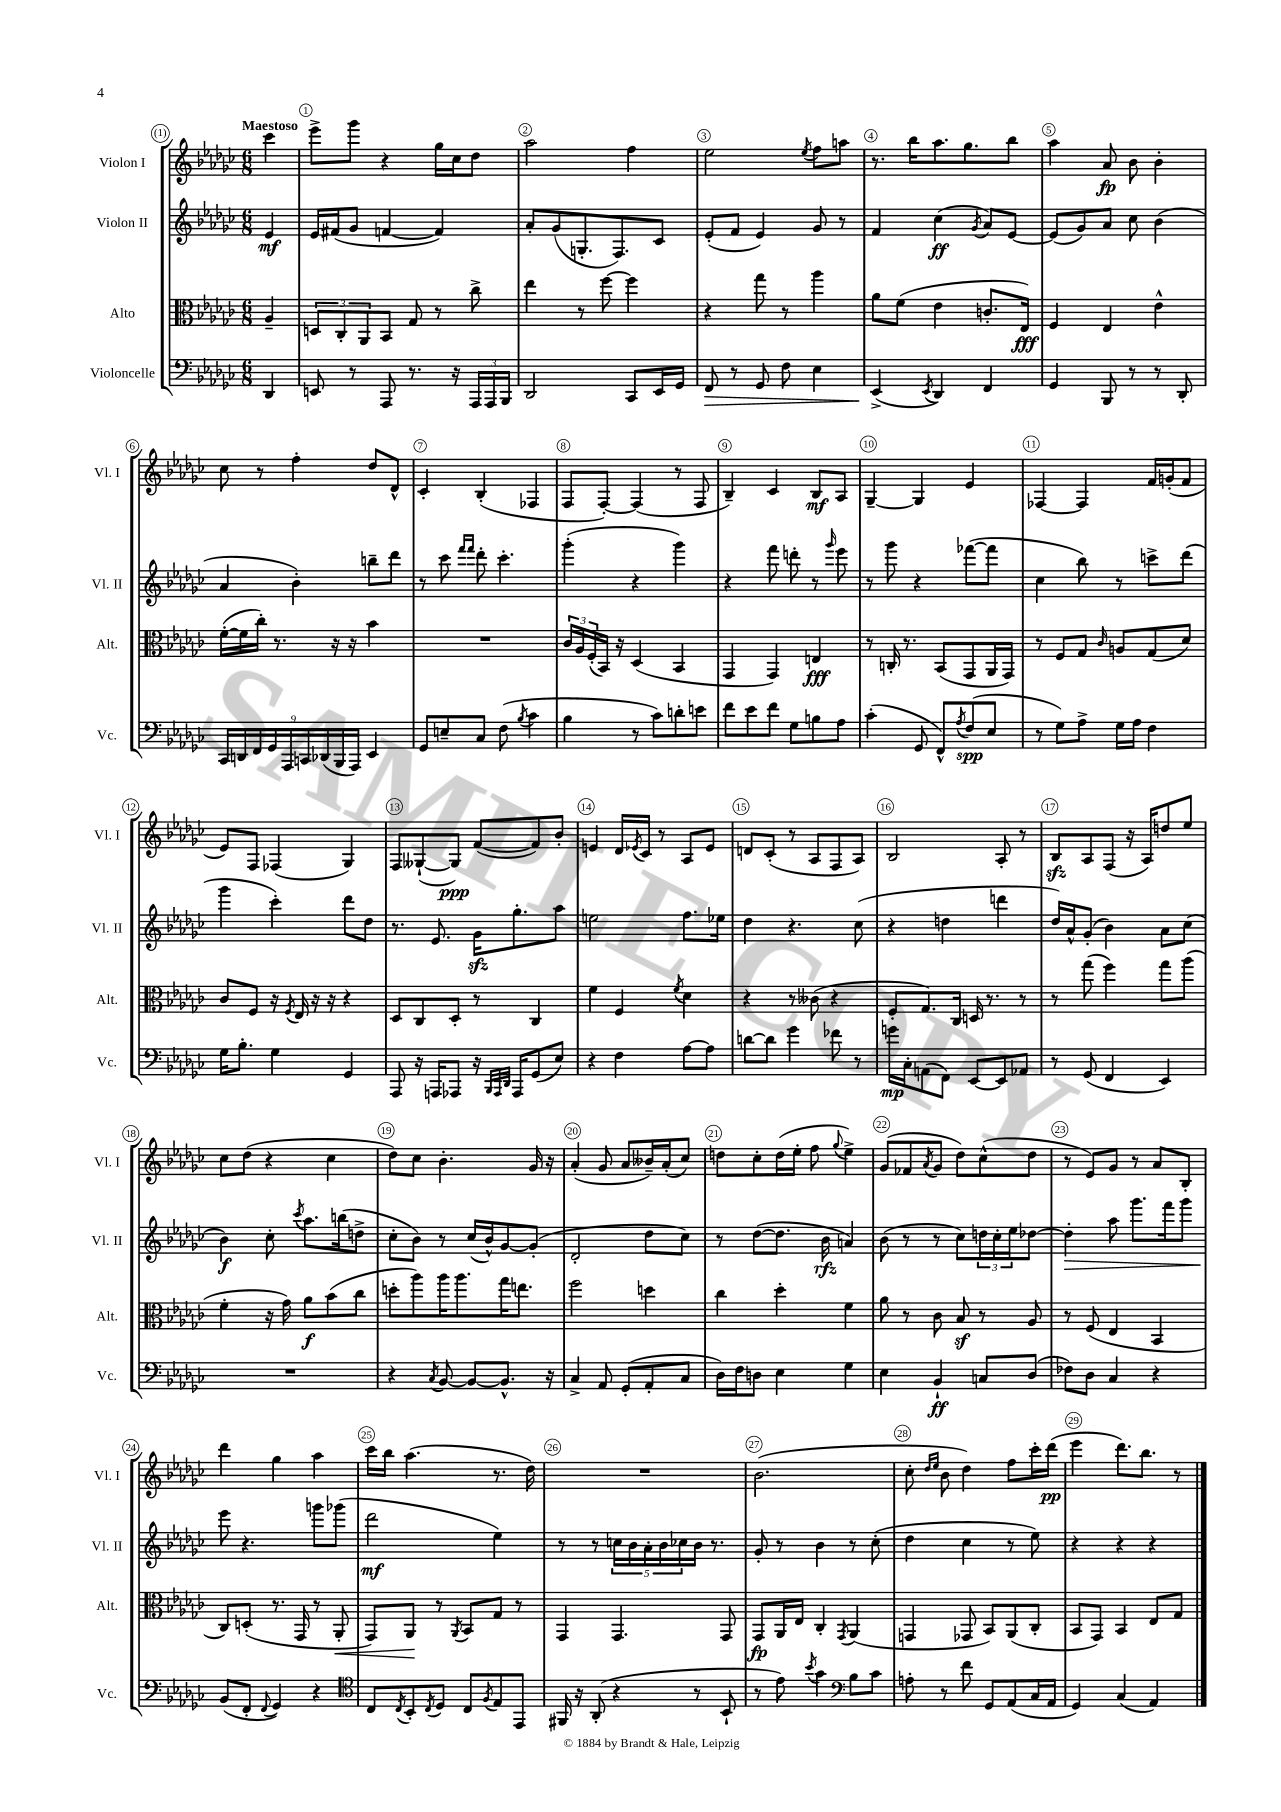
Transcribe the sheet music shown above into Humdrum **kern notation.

**kern	**kern	**kern	**kern
*staff4	*staff3	*staff2	*staff1
*clefF4	*clefC3	*clefG2	*clefG2
*k[b-e-a-d-g-c-]	*k[b-e-a-d-g-c-]	*k[b-e-a-d-g-c-]	*k[b-e-a-d-g-c-]
*M6/8	*M6/8	*M6/8	*M6/8
4DD-	4A-~	4e-	4ccc-
=	=	=	=
8EE	12D	16e-	8eee-^
.	.	(16f#	.
.	12C-'	.	.
8r	.	8g-	8ggg-
.	12AA-	.	.
8AAA-	8BB-	[4f	4r
8.r	8G-	.	.
.	8r	4f])	16gg-
16r	.	.	16cc-
24AAA-	8cc-^	.	8dd-
24AAA-	.	.	.
24BBB-	.	.	.
=	=	=	=
2DD-	4ee-	8a-'	2aa-
.	.	(8g-	.
.	8r	8.G'	.
.	[8ff	.	.
.	.	8.F)	.
8CC-	4ff]	.	4ff
16EE-	.	8c-	.
16GG-	.	.	.
=	=	=	=
8FF	4r	(8e-'	2ee-
8r	.	8f	.
8GG-	8gg-	4e-)	.
8F	8r	.	.
.	.	.	8qee-
4E-	4aa-	8g-	8ff
.	.	8r	8aa
=	=	=	=
(4EE-^	8a-	4f	8.r
.	(8f	.	.
.	.	.	16bb-
8qEE-	.	.	.
4DD-)	4e-	(4cc-	8.aa-
.	.	.	8.gg-
.	.	8qg-	.
4FF	8.c'	8a-)	.
.	.	[8e-	8bb-
.	16E-)	.	.
=	=	=	=
4GG-	4F	(8e-]	4aa-
.	.	8g-)	.
8BBB-	4E-	8a-	8a-
8r	.	8cc-	8b-
8r	4e-^^	(4b-	4b-'
8DD-'	.	.	.
=	=	=	=
18CC-	([16f'	4a-	8cc-
18DD	.	.	.
.	16f]	.	.
18FF	.	.	.
.	16cc-')	.	8r
18GG-	.	.	.
.	8.r	.	.
18AAA-	.	.	.
.	.	4b-')	4ff'
18CC	.	.	.
(18DD-	.	.	.
.	16r	.	.
18BBB-	.	.	.
.	16r	.	.
18AAA-)	.	.	.
4EE-	4b-	8bb~	8dd-
.	.	8ddd-	8d-^^
=	=	=	=
8GG-	2.r	8r	4c-'
8E~	.	8ccc-	.
.	.	16qqfff	.
.	.	16qqfff	.
8C-	.	8ddd-'	(4B-'
(8F	.	4.ccc-'	.
8qB-	.	.	.
4c-	.	.	4F-
=	=	=	=
4B-	24c-	(4ggg-'	8F
.	24A-	.	.
.	(24F'	.	.
.	16BB-)	.	[8F')
.	16r	.	.
8r	(4D-	4r	(4F]
8c-)	.	.	.
8d'	4BB-	4ggg-)	8r
8e	.	.	8F
=	=	=	=
8f	4GG-	4r	4B-~)
8e-	.	.	.
8f	4GG-)	8fff	4c-
8G-	.	8ddd'	.
8B	4E	8r	8B-
.	.	16qqggg-	.
8A-	.	8eee-	8A-
=	=	=	=
(4c-'	8r	8r	[4G-~
.	16C'	8ggg-	.
.	8.r	.	.
8GG-	.	4r	4G-]
8FF^^)	(8BB-	.	.
8qA-	.	.	.
(8F	8GG-	([8fff-	4e-
8E-	16AA-	8fff-]	.
.	16GG-)	.	.
=	=	=	=
8r	8r	4cc-	[4F-
8G-)	8F	.	.
8A-^	8G-	8bb-)	4F-]
.	16qqc-	.	.
16G-	8A	8r	.
16A-	.	.	.
4F	(8G-	8ccc^	16f
.	.	.	(16g'
.	8d-)	(8ddd-	8f
=	=	=	=
16G-	8c-	4ggg-	8e-)
8.B-'	.	.	.
.	8F	.	8F
4G-	16r	4ccc-')	(4F-
.	8qF	.	.
.	16E-	.	.
.	16r	.	.
.	16r	.	.
4GG-	4r	8ddd-	4G-)
.	.	8dd-	.
=	=	=	=
8AAA-	8D-	8.r	8F
16r	8C-	.	([8G--`
16AAA	.	8.e-	.
8AAA-	8D-'	.	8G--])
16r	8r	16g-	([8f
32qqBBB-	.	.	.
32qqAAA-	.	.	.
32qqDD-	.	.	.
16AAA-	.	8.gg-'	.
(8GG-	4C-	.	8f])
8E-)	.	8aa-	8b-'
=	=	=	=
4r	4f	2ee	4e
4F	4F	.	16d-
.	.	.	8qe-
.	.	.	16c-
.	.	.	8r
.	8qf	.	.
[8A-	4d-	8.ff	8A-
8A-]	.	.	8e-
.	.	16ee-	.
=	=	=	=
[8d	4r	4dd-	8d
8d]	.	.	(8c-'
4g-	8r	4.r	8r
.	(8c--	.	8A-
8f-	4r	.	8F
8r	.	(8cc-	8A-)
=	=	=	=
16g	8F'	4r	2B-
16C-'	.	.	.
(8AA	8.G-)	.	.
8FF)	.	4dd	.
.	16C-	.	.
[8EE-	16D	.	.
.	8.r	.	.
8EE-]	.	4ddd	8A-'
8AA-	8r	.	8r
=	=	=	=
8r	8r	16dd-)	8B-
.	.	16a-^^	.
(8GG-	(8gg-	(8g-'	8A-
4FF	4ff)	4b-)	(8F
.	.	.	16r
.	.	.	16A-)
4EE-)	8gg-	8a-	8dd
.	(8aa-	(8cc-	8ee-
=	=	=	=
2.r	4f'	4b-)	8cc-
.	.	.	(8dd-
.	16r	8cc-'	4r
.	16g-)	.	.
.	.	8qccc-	.
.	8a-	8.aa-	.
.	(8b-	.	4cc-
.	.	(16bb	.
.	8cc-	8dd^	.
=	=	=	=
4r	8dd'	8cc-'	8dd-)
.	8aa-)	8b-)	8cc-
8qC-	.	.	.
[8BB-	16aa-	8r	4.b-'
.	8.aa-	.	.
8BB-_	.	(16cc-	.
.	.	16b-^^)	.
8.BB-^^]	16gg-	[8g-	.
.	8.ee	.	.
.	.	(8g-']	16g-
16r	.	.	16r
=	=	=	=
4C-^	2ff	2d-'	(4a-'
8AA-	.	.	8g-
(8GG-'	.	.	8a-
8AA-'	4dd	8dd-	16b--~)
.	.	.	(16a-'
8C-	.	8cc-)	8cc-)
=	=	=	=
16D-)	4cc-	8r	8dd
16F	.	.	.
8D	.	([8dd-	8cc-'
4E-	4dd-'	8.dd-]	(16dd
.	.	.	16ee-'
.	.	.	8ff
.	.	16b-	.
.	.	.	8qqgg-
4G-	4f	4a)	4ee-^)
=	=	=	=
4E-	8a-	(8b-	(8g-
.	8r	8r	8f-
.	.	.	8qa-
4BB-`	8c-	8r	8g-
.	8B-	8cc-)	8dd-)
8C	8r	24dd	(8cc-^^
.	.	24cc-'	.
.	.	24ee-	.
(8D-	8A-	[8dd-	8dd-
=	=	=	=
8F-)	8r	4dd-']	8r
8D-	(8F	.	8e-)
4C-	4E-	8aa-	8g-
.	.	8.ggg-	8r
4r	4BB-	.	8a-
.	.	16fff	.
.	.	8ggg-	8B-'
=	=	=	=
(8BB-	8C-)	8eee-	4ddd-
8FF'	(8D'	4.r	.
8qqFF	.	.	.
4GG-)	8.r	.	4gg-
.	16GG-	.	.
4r	8r	8ggg	4aa-
.	8AA-'	(8ggg-	.
=	=	=	=
*clefC4	*	*	*
8C-	8GG-)	2ddd-	16ccc-
.	.	.	16bb-
8qC-	.	.	.
8BB-'	8AA-	.	(4.aa-
8qC-	.	.	.
8D-	8r	.	.
.	8qAA-	.	.
8C-	8BB-	.	.
8qF	.	.	.
8E-	8G-	4ee-)	8.r
8EE-	8r	.	.
.	.	.	16dd-)
=	=	=	=
16FF#	4GG-	8r	2.r
16r	.	.	.
(8AA-'	.	8r	.
4r	4.GG-	20cc	.
.	.	20b-	.
.	.	20a-'	.
.	.	20b-	.
.	.	20cc-	.
8r	.	16b-	.
.	.	8.r	.
8BB-`	8GG-	.	.
=	=	=	=
8r	8GG-	8g-'	(2.b-
8e-)	16AA-	8r	.
.	16E-	.	.
8qb-	.	.	.
4g-	4C-'	4b-	.
*clefF4	*	*	*
.	8qGG-	.	.
8B-	(4AA-	8r	.
8c-	.	(8cc-'	.
=	=	=	=
8A'	4GG	4dd-	8cc-'
.	.	.	16qqdd-
.	.	.	16qqee-
8r	.	.	8b-
8f	8GG-	4cc-	4dd-)
8GG-	8BB-)	.	.
(8AA-	(8AA-	8r	8ff
16C-	8C-'	8ee-)	16ccc-'
16AA-	.	.	(16ddd-
=	=	=	=
4GG-)	8BB-	4r	4eee-
.	8GG-)	.	.
(4C-	4BB-	4r	8.ddd-)
.	.	.	8.bb-
4AA-)	8E-	4r	.
.	8G-	.	8r
==	==	==	==
*-	*-	*-	*-
